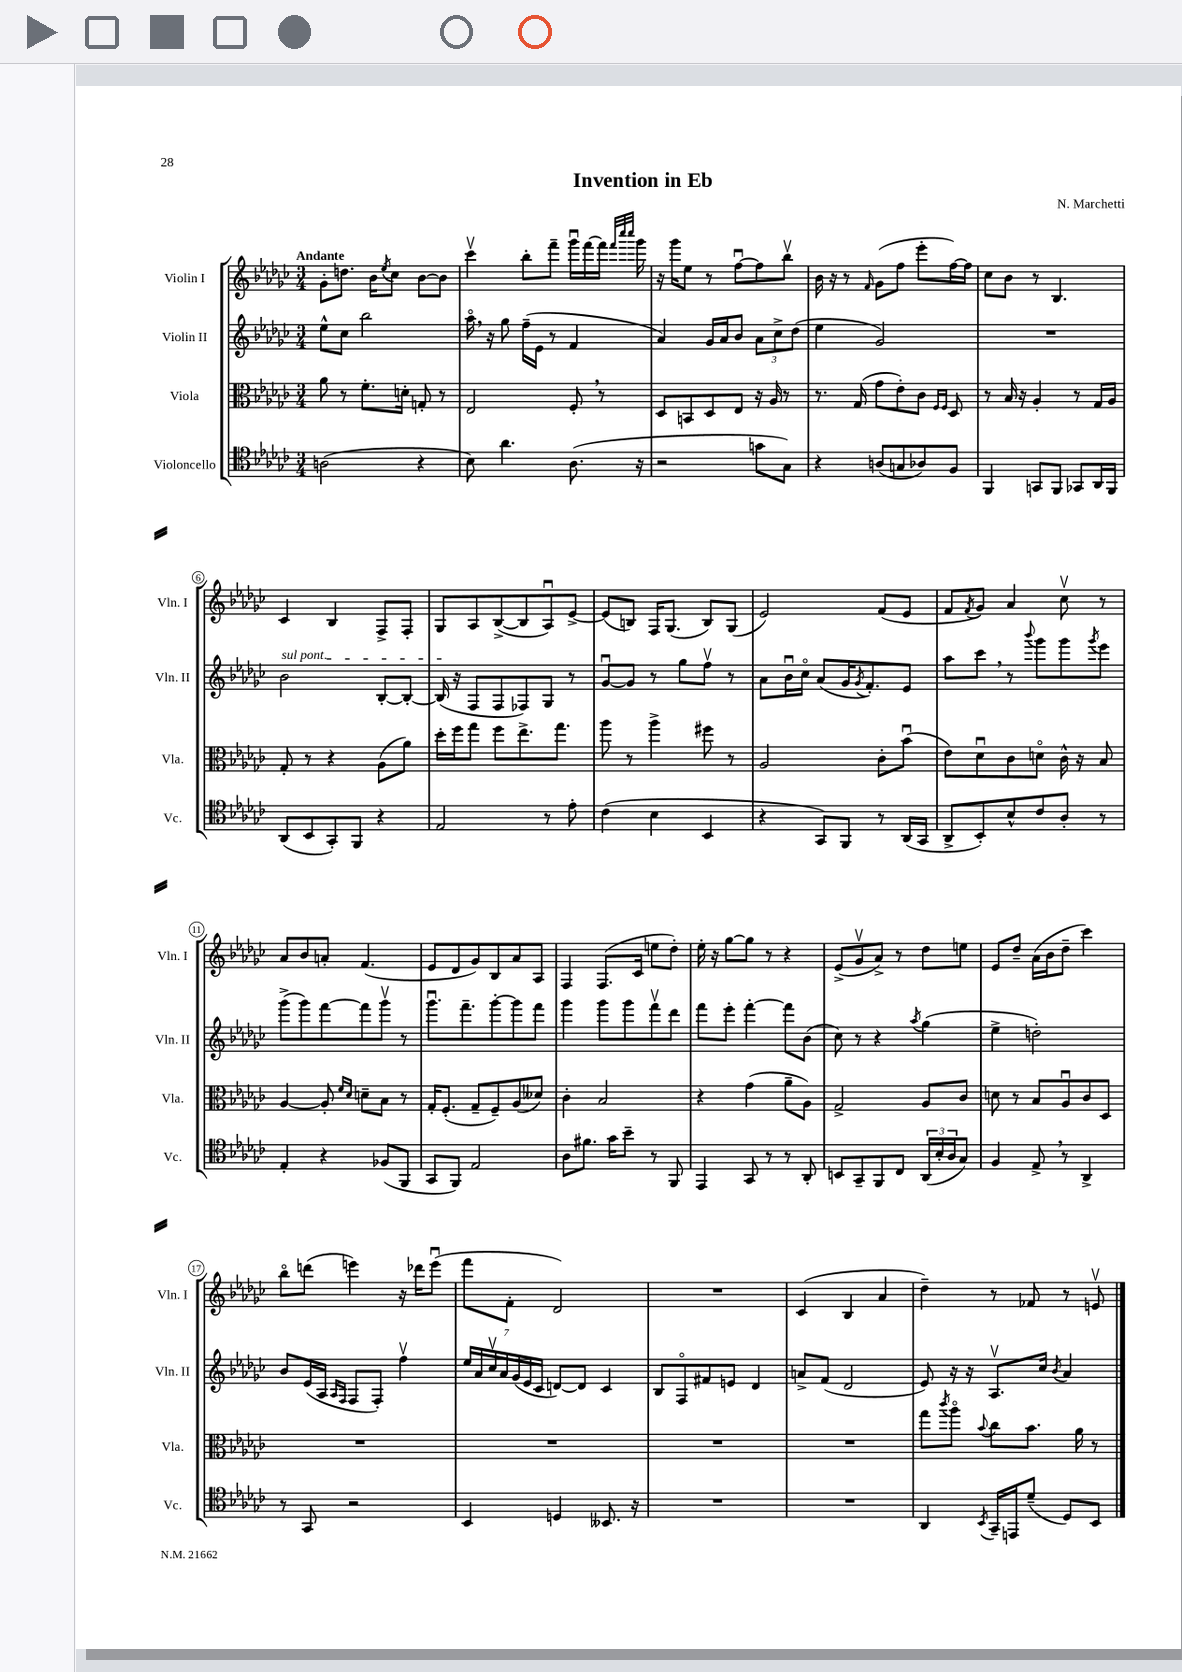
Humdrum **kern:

**kern	**kern	**kern	**kern
*staff4	*staff3	*staff2	*staff1
*clefC4	*clefC3	*clefG2	*clefG2
*k[b-e-a-d-g-c-]	*k[b-e-a-d-g-c-]	*k[b-e-a-d-g-c-]	*k[b-e-a-d-g-c-]
*M3/4	*M3/4	*M3/4	*M3/4
(2A	8a-	8ee-^^	8g-'
.	8r	8cc-	8.dd
.	8.f'	2bb-	.
.	.	.	16b-
.	.	.	8qee-
.	.	.	8cc-
.	16d'	.	.
4r	8G'	.	[8b-
.	8r	.	8b-]
=	=	=	=
8B-)	2E-	16aa-o	4ccc-v
.	.	16r	.
4.a-	.	8gg-	.
.	.	(16ff~	8bb-'
.	.	16e-	.
.	.	8r	8fff~
(8.A-	8F'	4f	16ggg-u
.	.	.	[16fff
.	8r	.	16fff]
.	.	.	32qqfff
.	.	.	32qqcccc-
.	.	.	32qqcccc-
16r	.	.	16ggg-
=	=	=	=
2r	8D-	4a-)	16r
.	.	.	16ggg-
.	8BB	.	8ee-
.	8D-	16g-	8r
.	.	16a-	.
.	8E-	8b-	[8ffu
8g	16r	12a-	8ff]
.	16A-	.	.
.	.	12cc-^	.
8G-)	8r	.	8bb-v
.	.	(12dd-	.
=	=	=	=
4r	8.r	4ee-	16b-
.	.	.	16r
.	.	.	8r
.	(16G-	.	.
.	.	.	16qqf
(8A	8g-	2g-)	(8g-
8G	8e-')	.	8ff
8A-)	8c-	.	8eee-'
.	16qqF	.	.
.	16qqF	.	.
8F	8D-	.	[16ff)
.	.	.	16ff]
=	=	=	=
4FF	8r	2.r	8cc-
.	16B-	.	8b-
.	16r	.	.
8GG	4A-'	.	8r
8FF	.	.	4.B-
8GG-	8r	.	.
16AA-	16G-	.	.
16FF	16A-	.	.
=	=	=	=
(8AA-	8G-'	2b-	4c-
8BB-	8r	.	.
8GG-')	4r	.	4B-
8FF	.	.	.
4r	(8A-	[8B-'	8F^
.	8a-)	8B-'_	8F'
=	=	=	=
2E-	16dd-'	(16B-]	8G-
.	16ff	16r	.
.	8gg-	8F	8A-
.	8ff	8F	([8B-^
.	8.ee-^	8F-)	8B-]
8r	.	8G-	8A-u)
.	8.gg-	.	.
8e-'	.	8r	[8e-^
=	=	=	=
(4c-	8aa-	[8g-u	(8e-]
.	8r	8g-]	8B)
4B-	4aa-^	8r	16F
.	.	.	(8.G-
.	.	8gg-	.
4BB-	8ff#	8ffv	8B)
.	8r	8r	(8G-
=	=	=	=
4r	2A-	8a-	2e-)
.	.	16b-u	.
.	.	16cc-o	.
8GG-)	.	(8a-	.
8FF	.	16g-	.
.	.	8qg-	.
.	.	8.f')	.
8r	8c-'	.	(8f
(16AA-	(8b-u	8e-	8e-
16GG-	.	.	.
=	=	=	=
8AA-^	8e-)	8aa-	8f
.	.	.	8qf
8BB-')	8d-u	8ccc-	8g-)
8B-^^	8c-	8r	4a-
.	.	8qqbbb-	.
8c-	8do	8ggg-	.
8A-'	16c-^^	8ggg-	8cc-v
.	16r	.	.
.	.	8qggg-	.
8r	8B-	8eee-	8r
=	=	=	=
4E-'	[4A-	(8ggg-^	8a-
.	.	8ggg-)	8b-
4r	8A-']	[8fff	8a'
.	16qqf	.	.
.	16qqd-	.	.
.	8d~	8fff]	(4.f
(8F-	8B-	8ggg-v	.
8FF	8r	8r	.
=	=	=	=
8GG-	16G-'	8.ggg-u	8e-
.	(8.F'	.	.
8FF)	.	.	8d-
.	.	8.fff~	.
2E-	8G-~	.	8g-)
.	8F~)	[8ggg-'	8B-
.	(8A-	8ggg-]	8a-
.	8d--)	8fff	8A-
=	=	=	=
8A-	4c-'	4ggg-	4F
8.f#	.	.	.
.	2B-	8ggg-	(8.F
16g-	.	.	.
8b-~	.	8ggg-	.
.	.	.	16c-
8r	.	8fffv	8ee
8FF	.	8ddd-	8dd-')
=	=	=	=
4EE-	4r	8fff	16ee-'
.	.	.	16r
.	.	8eee-'	[8gg-
8GG-	(4g-	[4fff'	8gg-]
8r	.	.	8r
8r	8a-~	8fff]	4r
8AA-'	8A-)	(8b-	.
=	=	=	=
8BB	2G-^	8cc-)	(8e-^
8GG-~	.	8r	8g-v
8FF	.	4r	8a-^)
8C-	.	.	8r
.	.	8qaa-	.
(24AA-	8A-	(4gg-	8dd-
24B-'	.	.	.
24A-	.	.	.
8G-)	8c-	.	8ee
=	=	=	=
4F	8d	4ee-^	8e-
.	8r	.	8dd-~
8E-^	8B-	2dd')	(16a-
.	.	.	16b-
8r	8A-u	.	8dd-~
4AA-^	8c-	.	4ccc-)
.	8D-	.	.
=	=	=	=
8r	2.r	8b-	8bb-o
8GG-	.	(16e-	(8ddd
.	.	16A-	.
.	.	16qqA-	.
.	.	16qqF	.
2r	.	8F	4eee)
.	.	8F')	.
.	.	4ffv	16r
.	.	.	16ddd-
.	.	.	(8eeeu
=	=	=	=
4BB-	2.r	28ee-	8fff
.	.	28a-	.
.	.	28cc-v	.
.	.	28a-	.
.	.	.	8f'
.	.	(28g-	.
.	.	28e-	.
.	.	28c-	.
4D	.	[8d)	2d-)
.	.	8d]	.
8.BB--	.	4c-	.
16r	.	.	.
=	=	=	=
2.r	2.r	8B-	2.r
.	.	8Fo	.
.	.	8f#	.
.	.	8e	.
.	.	4d-	.
=	=	=	=
2.r	2.r	8a^	(4c-
.	.	(8f	.
.	.	2d-	4B-
.	.	.	4a-
=	=	=	=
4AA-	8gg-	8e-)	4dd-~)
.	8qccc-	.	.
.	8aa-o	16r	.
.	.	16r	.
8qBB-	8qqb-	.	.
16GG-~	8cc-	8.A-v	8r
16EE	.	.	.
(8d-~	8.b-	.	8f-
.	.	16cc-	.
.	.	8qb-	.
8D-)	.	4a-	8r
.	16a-	.	.
8BB-	8r	.	8ev
==	==	==	==
*-	*-	*-	*-
